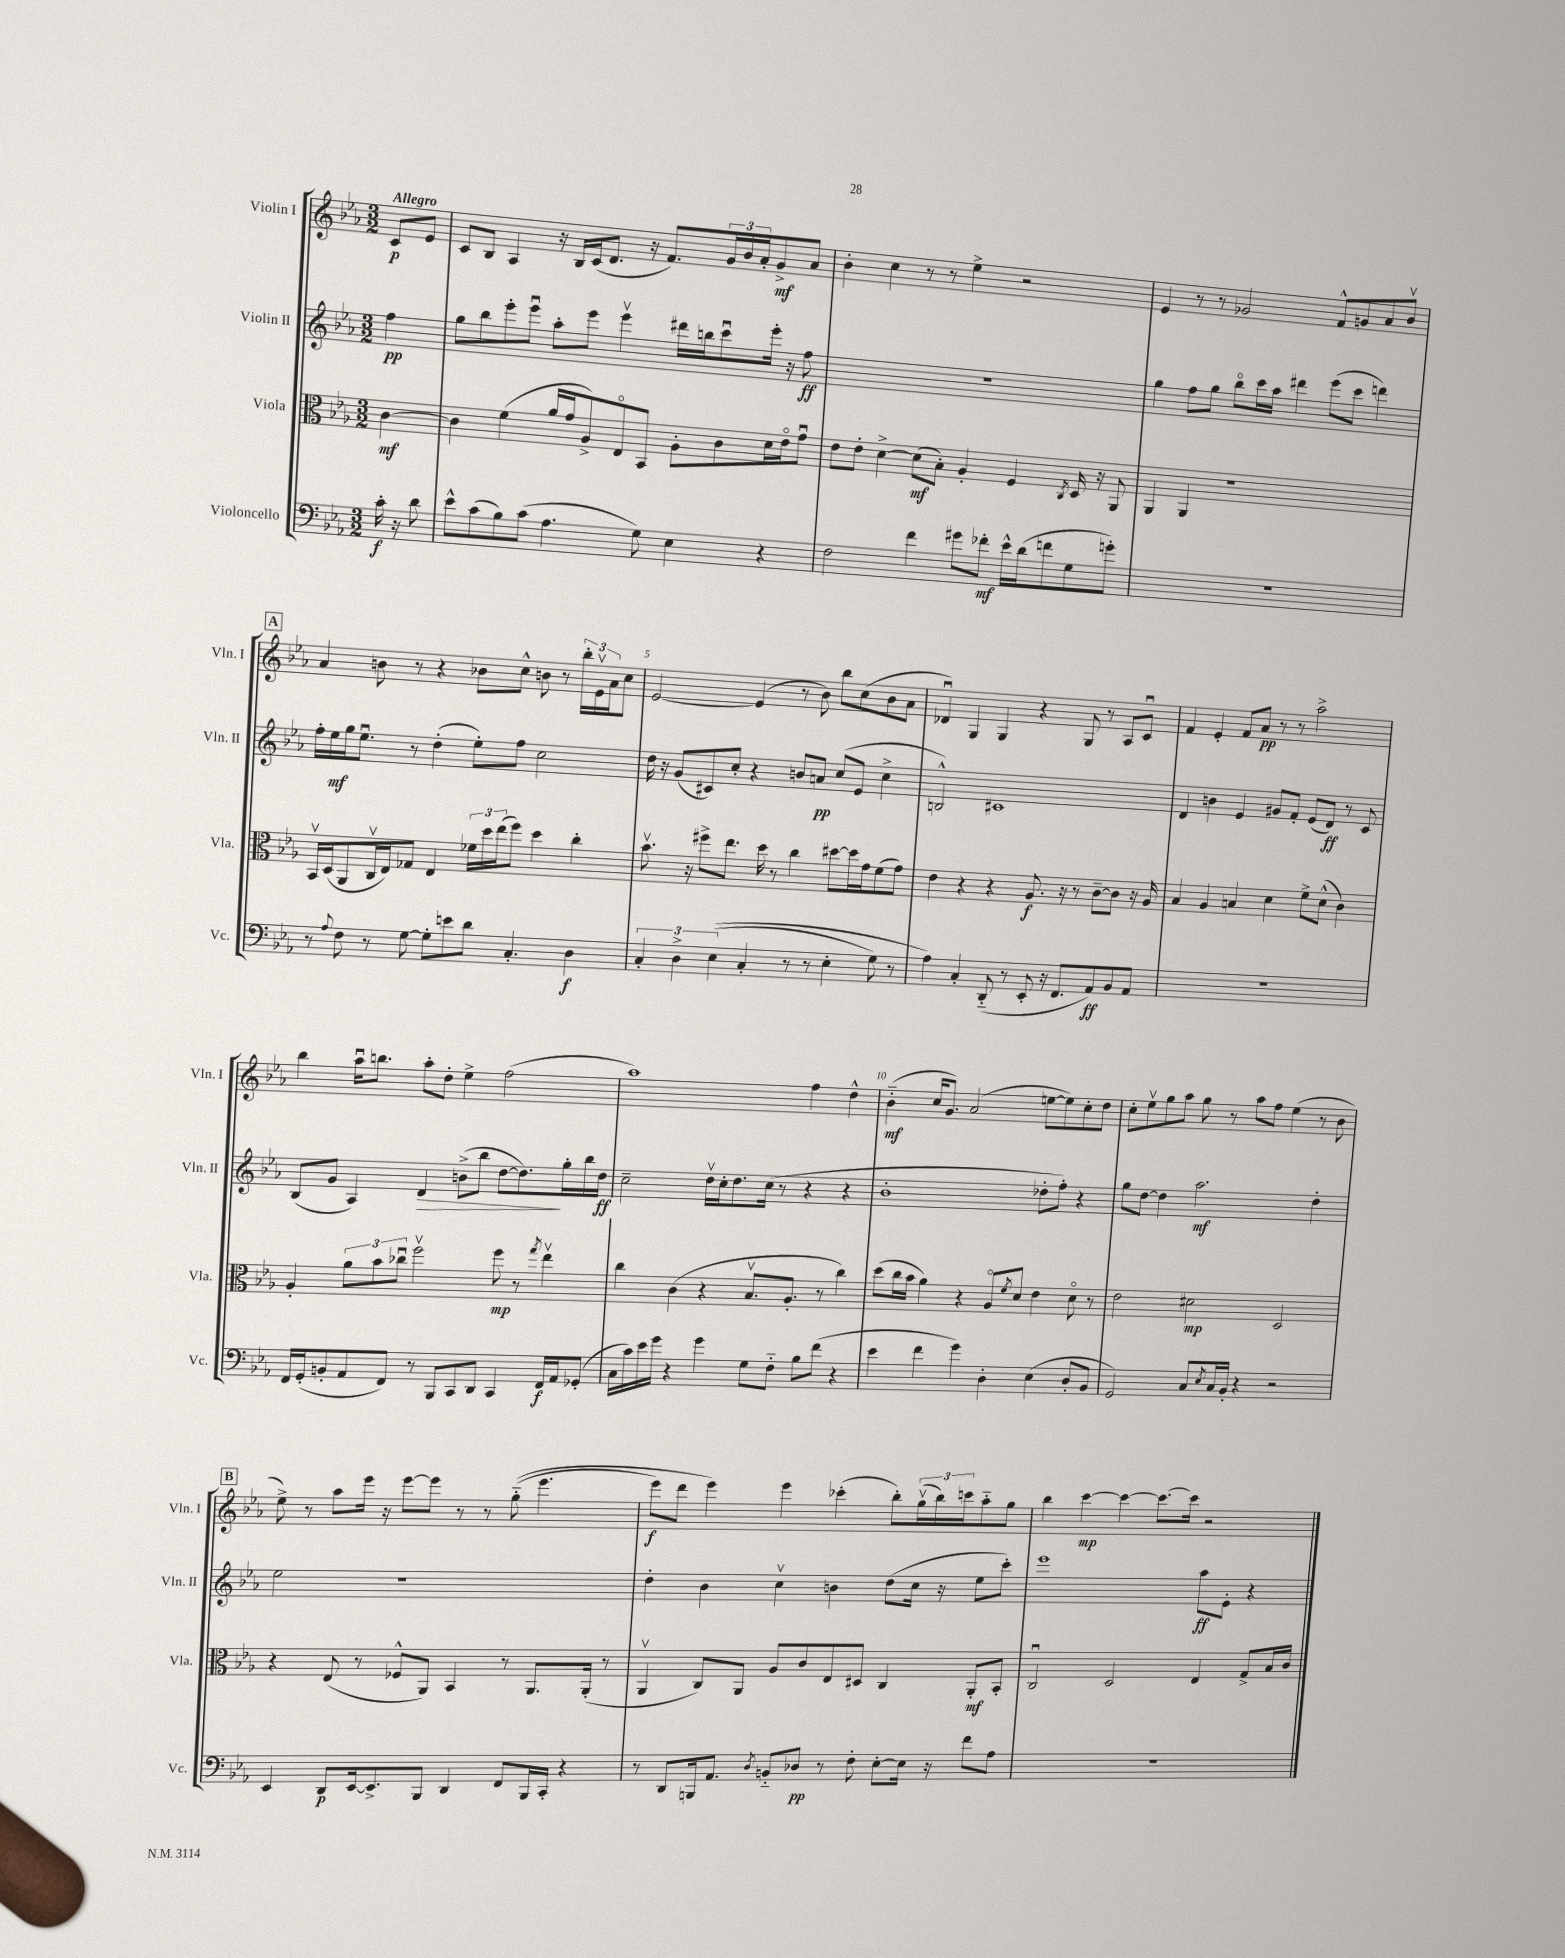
<<
\new StaffGroup <<
\new Staff = "s0" \with { instrumentName = "Violin I" shortInstrumentName = "Vln. I" } {
    \clef treble \key ees \major \numericTimeSignature \time 3/2 \partial 4 \tempo "Allegro"
    c'8\p ees'8 |
    c'8 bes8 aes4 r16 bes16 c'16( d'8. r16 f'8.) \tuplet 3/2 { g'16 bes'16 aes'16-. } g'8->\mf aes'8 |
    bes'4-. c''4 r8 r8 ees''4-> r2 |
    ees'4 r8 r8 ges'2 f'8-^ g'8 aes'8 bes'8\upbow |
    \mark \markup { \box "A" } aes'4 b'8 r8 r4 bes'8 c''8-^ b'8 r8 \tuplet 3/2 { bes''16-. ees'16\upbow aes'16 } c''8 |
    ees'2~ ees'4( r8 bes'8) bes''8 c''8( bes'8 aes'8 |
    des'4\downbow) g4 g4 r4 g8 r8 aes8 c'8\downbow |
    f'4 ees'4-. f'8 aes'8\pp r8 r8 aes''2-> |
    bes''4 aes''16\downbow b''8. aes''8-. d''8-. ees''4-> f''2( |
    aes''1) f''4 d''4-^ |
    bes'4-_\mf( c''16 g'8.) aes'2( e''8~ e''8) c''8-. d''8 |
    c''8-. ees''8\upbow g''8 aes''8 g''8 r8 aes''8 f''8 ees''4( r8 bes'8 |
    \mark \markup { \box "B" } ees''8->) r8 aes''8 ees'''16 r16 ees'''8~ ees'''8 r8 r8 g''8-_(\( ees'''4. |
    ees'''8\f) d'''8 ees'''4\) ees'''4 ces'''4-.( bes''8-.) \tuplet 3/2 { g''16\upbow( bes''16) c'''16 } aes''8-_ g''8 |
    bes''4 c'''4~\mp c'''4~ c'''8.~ c'''16 r2 \bar "|." |
}
\new Staff = "s1" \with { instrumentName = "Violin II" shortInstrumentName = "Vln. II" } {
    \clef treble \key ees \major \numericTimeSignature \time 3/2 \partial 4
    f''4\pp |
    g''8 bes''8 ees'''8-. ees'''8\downbow aes''8-. ees'''8 ees'''4\upbow dis'''16 b''16 c'''8\downbow ees'''16-. r16 f''8\ff |
    R1. |
    g''4 f''8 g''8 bes''8\flageolet c'''16 aes''16 dis'''4 ees'''8( c'''8 d'''4) |
    \mark \markup { \box "A" } f''16-. ees''16\mf g''16 ees''8.\downbow r8 d''4-.( ees''8-.) f''8 c''2 |
    d''16 r16 g'8( cis'8) c''8-. r4 b'8 a'8\pp c''8( ees'8 c''4-> |
    b2-^) cis'1 |
    d'4 b'4 ees'4 gis'8 f'8-. ees'8( d'8\ff) r8 c'8 |
    bes8( g'8 aes4) d'4\> b'8->( bes''8 d''8~ d''8.\!) g''16-. bes''16 d''16\ff |
    c''2-- d''16\upbow c''16-. d''8. c''16( r8 r4 r4 |
    bes'1-. des''8-. f''8-.) r4 |
    g''8 d''8~ d''4 aes''2.\mf d''4-. |
    \mark \markup { \box "B" } ees''2 r1 |
    d''4-. bes'4 c''4\upbow b'4 d''8( c''16 r16 ees''8 c'''8-.) |
    ees'''1 aes''8\ff ees'8-. r4 \bar "|." |
}
\new Staff = "s2" \with { instrumentName = "Viola" shortInstrumentName = "Vla." } {
    \clef alto \key ees \major \numericTimeSignature \time 3/2 \partial 4
    c'4~\mf |
    c'4 f'4( aes'16 g'16 aes8->) ees8\flageolet bes,8 aes8-. c'8 d'16 ees'16\flageolet g'8\downbow |
    ees'8 ees'8-. d'4~-> d'8\mf( bes8-.) aes4-. f4 \acciaccatura { c8 } d16 r16 aes,8 |
    aes,4 aes,4 r1 |
    \mark \markup { \box "A" } bes,16\upbow d16( aes,8 c16\upbow ees16) ges8 ees4 \tuplet 3/2 { fes'16 d''16 ees''16( } f''8) d''4 c''4-. |
    bes'8.\upbow r16 fis''8-> ees''8. d''16 r8 c''4 dis''8~ dis''16 g'16 f'8( g'8) |
    ees'4 r4 r4 aes8.\f r16 r8 c'8~-- c'8 r16 aes16 |
    bes4 aes4 b4 d'4 f'8-> d'8-^( c'4) |
    aes4-. \tuplet 3/2 { aes'8 bes'8 ces''8\downbow } f''2\upbow f''8\mp r8 \acciaccatura { g''8 } ees''4\upbow |
    c''4 c'4( r4 bes8.\upbow aes8.-. r8 c''4) |
    d''8( c''16 bes'16 aes'4) r4 aes8\flageolet \acciaccatura { f'8 } d'8 ees'4 d'8\flageolet r8 |
    ees'2 dis'2\mp d2 |
    \mark \markup { \box "B" } r4 ees8( r8 fes8-^ aes,8) bes,4 r8 aes,8. aes,16-.( r8 |
    aes,4\upbow c8) aes,8 aes8 c'8 ees8 dis8 c4 aes,8-.\mf bes,8-. |
    c2\downbow d2 ees4 g8-> bes16 c'16 \bar "|." |
}
\new Staff = "s3" \with { instrumentName = "Violoncello" shortInstrumentName = "Vc." } {
    \clef bass \key ees \major \numericTimeSignature \time 3/2 \partial 4
    c'16-.\f r16 d'8 |
    ees'8-^ c'8( bes8) c'8( aes4. g8) ees4 r4 |
    f2 f'4 gis'8 fes'8-.\mf ees'16-^ d'16( f'8 g8 g'8-.) |
    R1. |
    \mark \markup { \box "A" } r8 \appoggiatura { aes8 } f8 r8 g8~ g8-. e'8 d'8 c4.-. d4\f |
    \tuplet 3/2 { c4-. d4-> ees4(\( } c4-. r8 r8 ees4-. g8) r8 |
    aes4\) c4-. d,8-_( r8 ees,8-. r16 f,8. aes,8\ff) bes,8 aes,8 |
    r1. |
    f,16 g,16-.( b,8-. aes,8 f,8) r8 bes,,8 c,8 d,8 c,4 f,16\f aes,16 ges,8-.( |
    c16 c'16) ees'16 g'16 r4 g'4 g8 f8-_ bes8 f'8( r4 |
    ees'4 f'4 g'4) d4-. ees4( d8-. bes,8 |
    g,2) c8 \acciaccatura { ees8 } c16 bes,16-. r4 r2 |
    \mark \markup { \box "B" } ees,4 d,8\p ees,16~ ees,8.-> bes,,8 d,4 f,8 bes,,16 c,16-. r4 |
    r8 d,8 b,,16 aes,8. \acciaccatura { d8 } b,8-_ des8\pp r8 f8-. ees8~-. ees16 r16 f'8 aes8 |
    R1. \bar "|." |
}
>>
>>
\layout { \context { \Score \override BarNumber.break-visibility = ##(#f #t #t) barNumberVisibility = #(every-nth-bar-number-visible 5) } }
